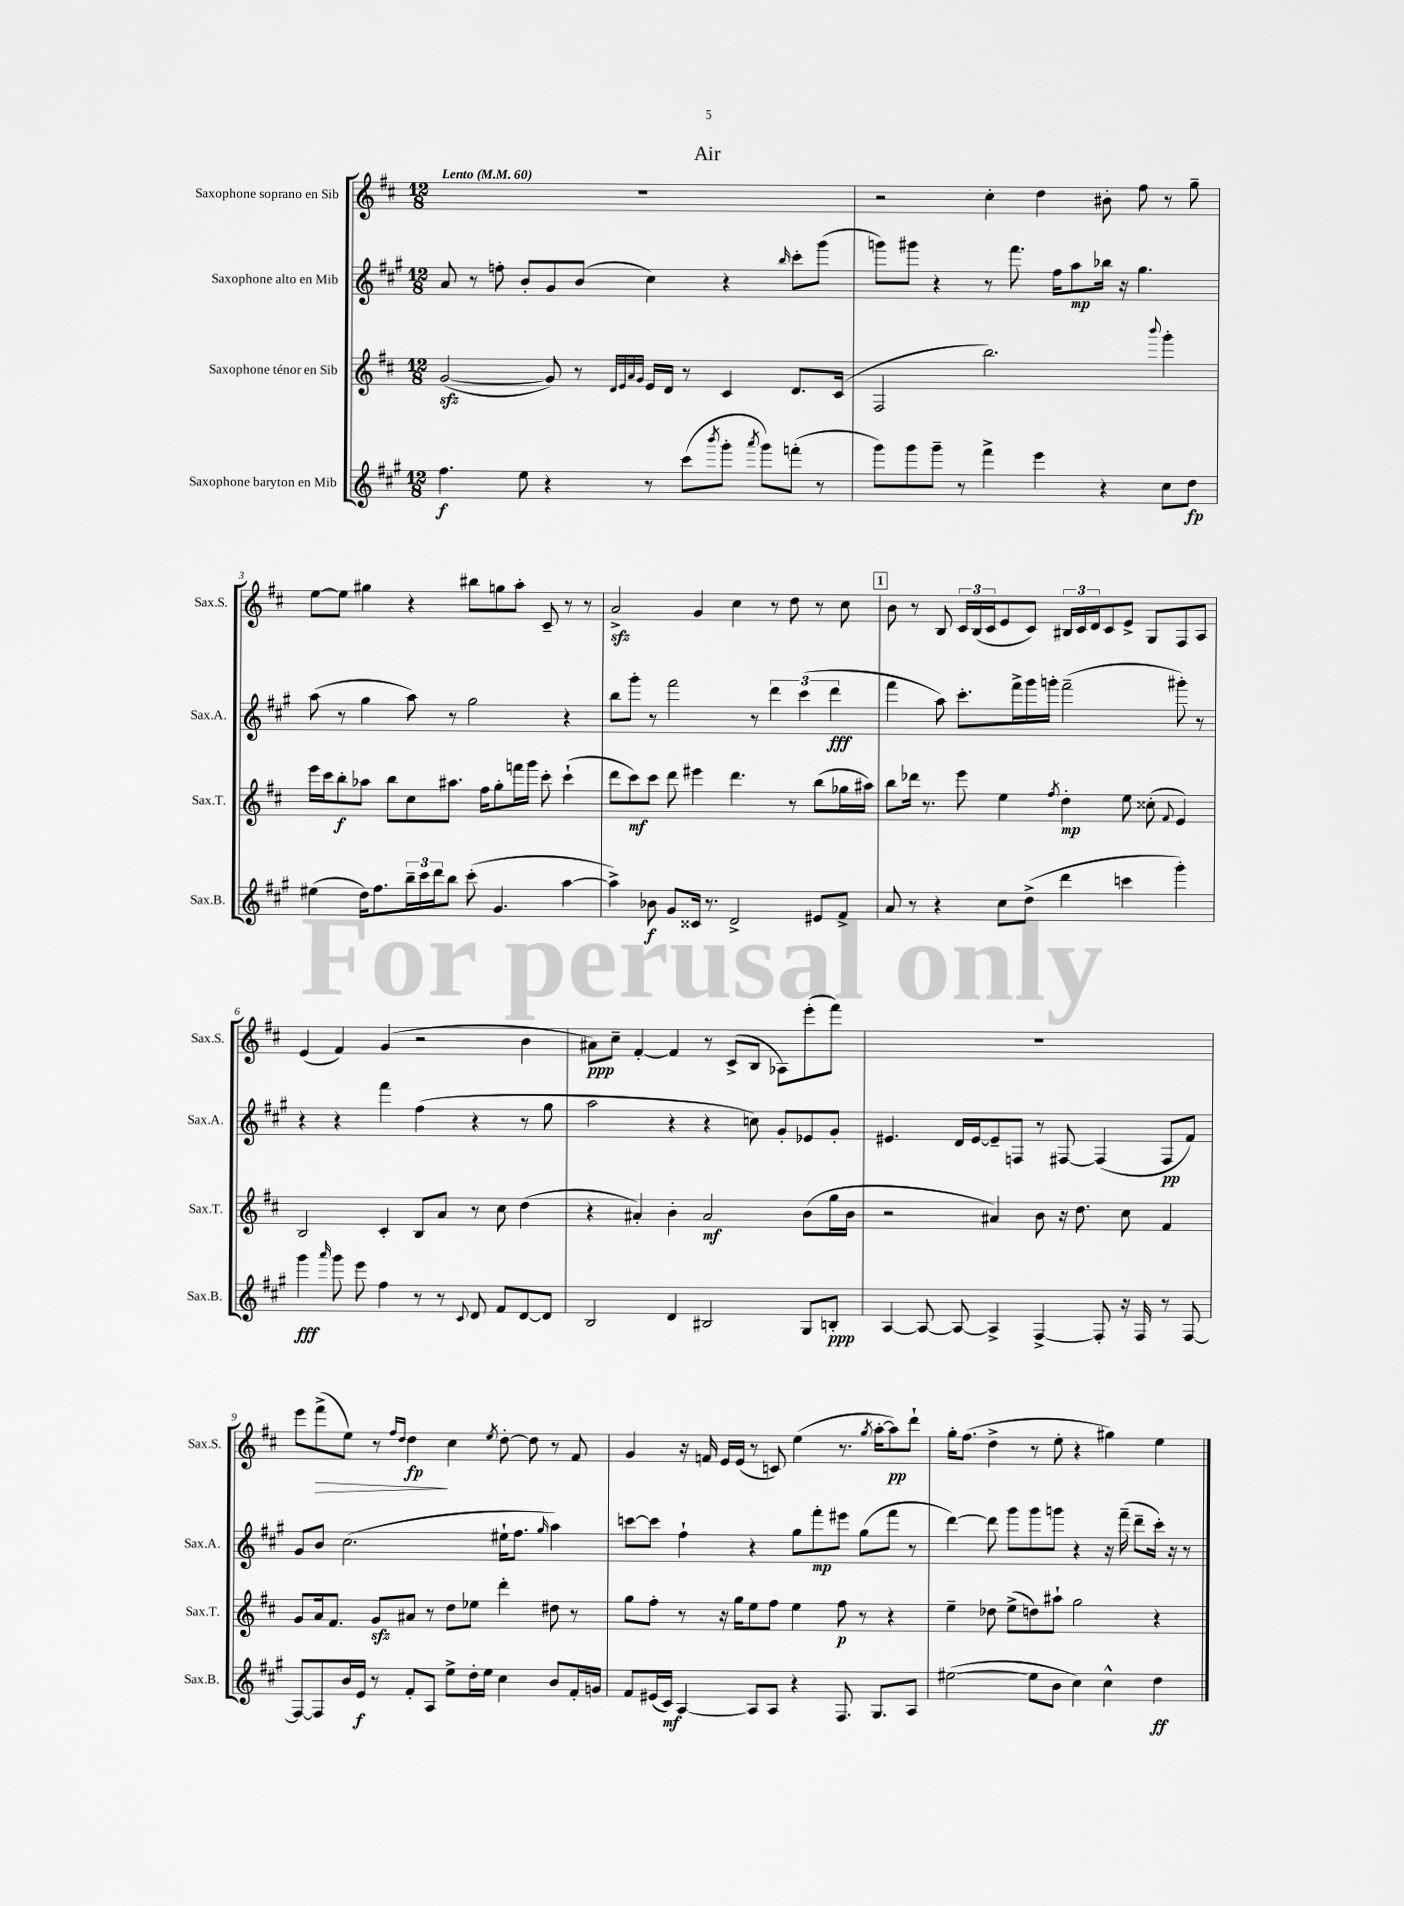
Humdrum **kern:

**kern	**kern	**kern	**kern
*staff4	*staff3	*staff2	*staff1
*clefG2	*clefG2	*clefG2	*clefG2
*k[f#c#g#]	*k[f#c#]	*k[f#c#g#]	*k[f#c#]
*M12/8	*M12/8	*M12/8	*M12/8
*MM60	*MM60	*MM60	*MM60
4.ff#\	([2g/	8a/	1.r
.	.	8r	.
.	.	8ff'\	.
8ee\	.	8b'/L	.
4r	8g/])	8g#/	.
.	8r	(8b/J	.
.	32qqd/LLL	.	.
.	32qqe/	.	.
.	32qqa/	.	.
.	32qqg/JJJ	.	.
8r	16e/LL	4cc#\)	.
.	16d/JJ	.	.
(8ccc#\L	8r	.	.
8qbbb/	.	.	.
8ggg#'\J	4c#/	4r	.
8qaaa/	.	.	.
8ggg#\L)	.	.	.
.	.	16qqbb/	.
(8fff'\J	8.d/L	8ccc#'\L	.
8r	.	(8ggg#\J	.
.	(16c#/Jk	.	.
=	=	=	=
8ggg#\L)	2F#/	8ggg\L)	2r
8ggg#\	.	8ggg#\J	.
8ggg#~\J	.	4r	.
8r	.	.	.
4fff#^\	2.bb\)	8r	4cc#'\
.	.	8.fff#\	.
4eee\	.	.	4dd\
.	.	16ff#\LK	.
.	.	8aa\	.
4r	.	16bb-\Jk	8b#'\
.	.	16r	.
.	.	4.gg#\	8ff#\
.	8qqbbb/	.	.
8cc#\L	4ggg'\	.	8r
8dd\J	.	.	8gg~\
=	=	=	=
(4ee#\	16eee\LL	(8aa\	[8ee\L
.	16ccc#\J	.	.
.	8bb'\	8r	8ee\]J
16dd\LK)	8aa-\J	4gg#\	4gg#\
8.ff#\	.	.	.
.	8bb\L	.	.
24bb~\L	8cc#\	8aa\)	4r
24ccc#\	.	.	.
24ddd\J	.	.	.
8bb\J	8.aa#\J	8r	.
(8ccc#'\	.	2gg#\	8bb#\L
.	16ff#\LK	.	.
4.g#/	8gg'\	.	8gg\
.	16fff\L	.	8aa'\J
.	16ggg\JJ	.	.
.	8ccc#'\	.	8c#~/
[4aa\	(4ccc#`\	4r	8r
.	.	.	8r
=	=	=	=
4aa^\])	8ddd\L	8bb\L	2a^/
.	8ccc#\)	8ggg#'\J	.
8b-\	8ccc#\J	8r	.
8g#/L	8ddd\	2fff#\	.
16c##/Jk	4eee#\	.	4g/
8.r	.	.	.
2d^/	4.ddd\	.	4cc#\
.	.	8r	.
.	.	6ddd\	8r
.	8r	.	8dd\
.	.	(6ccc#\	.
8e#/L	(8bb\L	.	8r
.	.	6ddd\	.
8f#^/J	16gg-\L	.	8cc#\
.	16aa#\JJ)	.	.
=	=	=	=
8a/	8bb\L	4fff#\	8b\
8r	16ddd-\Jk	.	8r
.	8.r	.	.
4r	.	8aa\)	8B/
.	8eee\	8.ccc#'\L	24c#/LL
.	.	.	(24B/
.	.	.	24c#/J
8cc#\L	4ee\	.	8e/
.	.	16fff#^\L	.
(8dd^\J	.	16ggg#\	8c#/J)
.	.	16ggg'\JJ	.
.	8qff#/	.	.
4ddd\	4dd'\	(2fff#~\	24B#/LL
.	.	.	24c#/
.	.	.	24d/J
.	.	.	8c#/
4ccc\	8ee\	.	8e^/J
.	(8cc##'\	.	8G/L
.	8qqf#/	.	.
4ggg#'\)	4e/)	8ggg#'\)	8F#/
.	.	8r	8A/J
=	=	=	=
4ggg#\	2B/	4r	(4e/
16qqaaa/	.	.	.
8ggg#\	.	4r	4f#/)
8eee\	.	.	.
4ff#\	4c#'/	4fff#\	(4g/
8r	8B/L	(4ff#\	2r
8r	8a/J	.	.
8qqc#/	.	.	.
8d/	8r	4r	.
8f#/L	8cc#\	.	.
[8d/	(4dd\	8r	4b\
8d/]J	.	8gg#\	.
=	=	=	=
2B/	4r	2aa\	8a#\L)
.	.	.	8cc#~\J
.	4a#'/)	.	[4f#'/
4d/	4b'\	4r	4f#/]
2B#/	2a#/	4r	8r
.	.	.	(8c#^/L
.	.	8cc\)	8B/J
.	.	8g#'/L	8A-\L)
8G#/L	(8b\L	8e-/	(8eee'\
8B'/J	16gg\L	8g#'/J	8fff#\J)
.	16b\JJ	.	.
=	=	=	=
[4A/	2r	4.e#/	1.r
8A/_	.	.	.
8A/_	.	16d/LL	.
.	.	[16e#/J	.
4A^/]	4a#/)	8e#~/]	.
.	.	8F/J	.
[4F#^/	8b\	8r	.
.	16r	[8F#/	.
.	8.dd\	.	.
8F#'/]	.	(4F#/]	.
16r	8cc#\	.	.
16F#/	.	.	.
8r	4f#/	8F#/L	.
[8F#/	.	8f#/J)	.
=	=	=	=
8F#/_L	8g/L	8g#/L	8eee\L
8F#/]	16a/k	8b/J	(8fff#^\
.	8.f#/J	.	.
16b/L	.	(2.cc#\	8ee\J)
16e/JJ	.	.	.
8r	8g/L	.	8r
.	.	.	16qqff#/LL
.	.	.	16qqdd/JJ
8f#'/L	8a#/J	.	4dd\
8A/J	8r	.	.
8ee^\L	8dd\L	.	4cc#\
16dd'\L	8ee-\J	.	.
16ee\JJ	.	.	.
.	.	.	8qee/
4cc#\	4ddd'\	16ee#`\LK	[8dd'\
.	.	8.ff#\J	.
.	.	.	8dd\]
.	.	16qqgg#/	.
8b/L	8dd#\	4aa\)	8r
16f#'/L	8r	.	8f#/
16g/JJ	.	.	.
=	=	=	=
8f#/L	8gg\L	[8ccc\L	4g/
(16e#/L	8ff#'\J	8ccc\]J	.
16c#/JJ)	.	.	.
[4A/	8r	4ff#`\	16r
.	.	.	16f/
.	16r	.	16e/LL
.	16gg\LK	.	(16e/JJ
8A/]L	8ee\	4r	8r
8A/J	8ff#\J	.	8c/)
4r	4ee\	8gg#\L	(4ee\
.	.	8fff#'\	.
8.F#/	8ff#\	8eee#\J	8.r
.	8r	(8gg#\L	.
.	.	.	8qgg/
8.G#/L	.	.	[16aa'\LK
.	4r	8fff#\J	8aa\])
8A/J	.	8r	8ddd`\J
=	=	=	=
([2ee#\	4ee~\	[4ddd\)	16gg'\LK
.	.	.	(8.ff#\J
.	8dd-\	8ddd\]	4dd^\
.	(8ee^\L	8ggg#\L	.
8ee#\]L	8dd\)	8ggg#\	8r
8b\J	8aa#`\J	8ggg\J	8ee'\
4cc#\)	2gg\	4r	4r
4cc#^^\	.	16r	4gg#\)
.	.	(16fff#~\	.
.	.	8ddd~\L	.
4dd\	4r	16ccc#'\Jk)	4ee\
.	.	16r	.
.	.	8r	.
==	==	==	==
*-	*-	*-	*-
